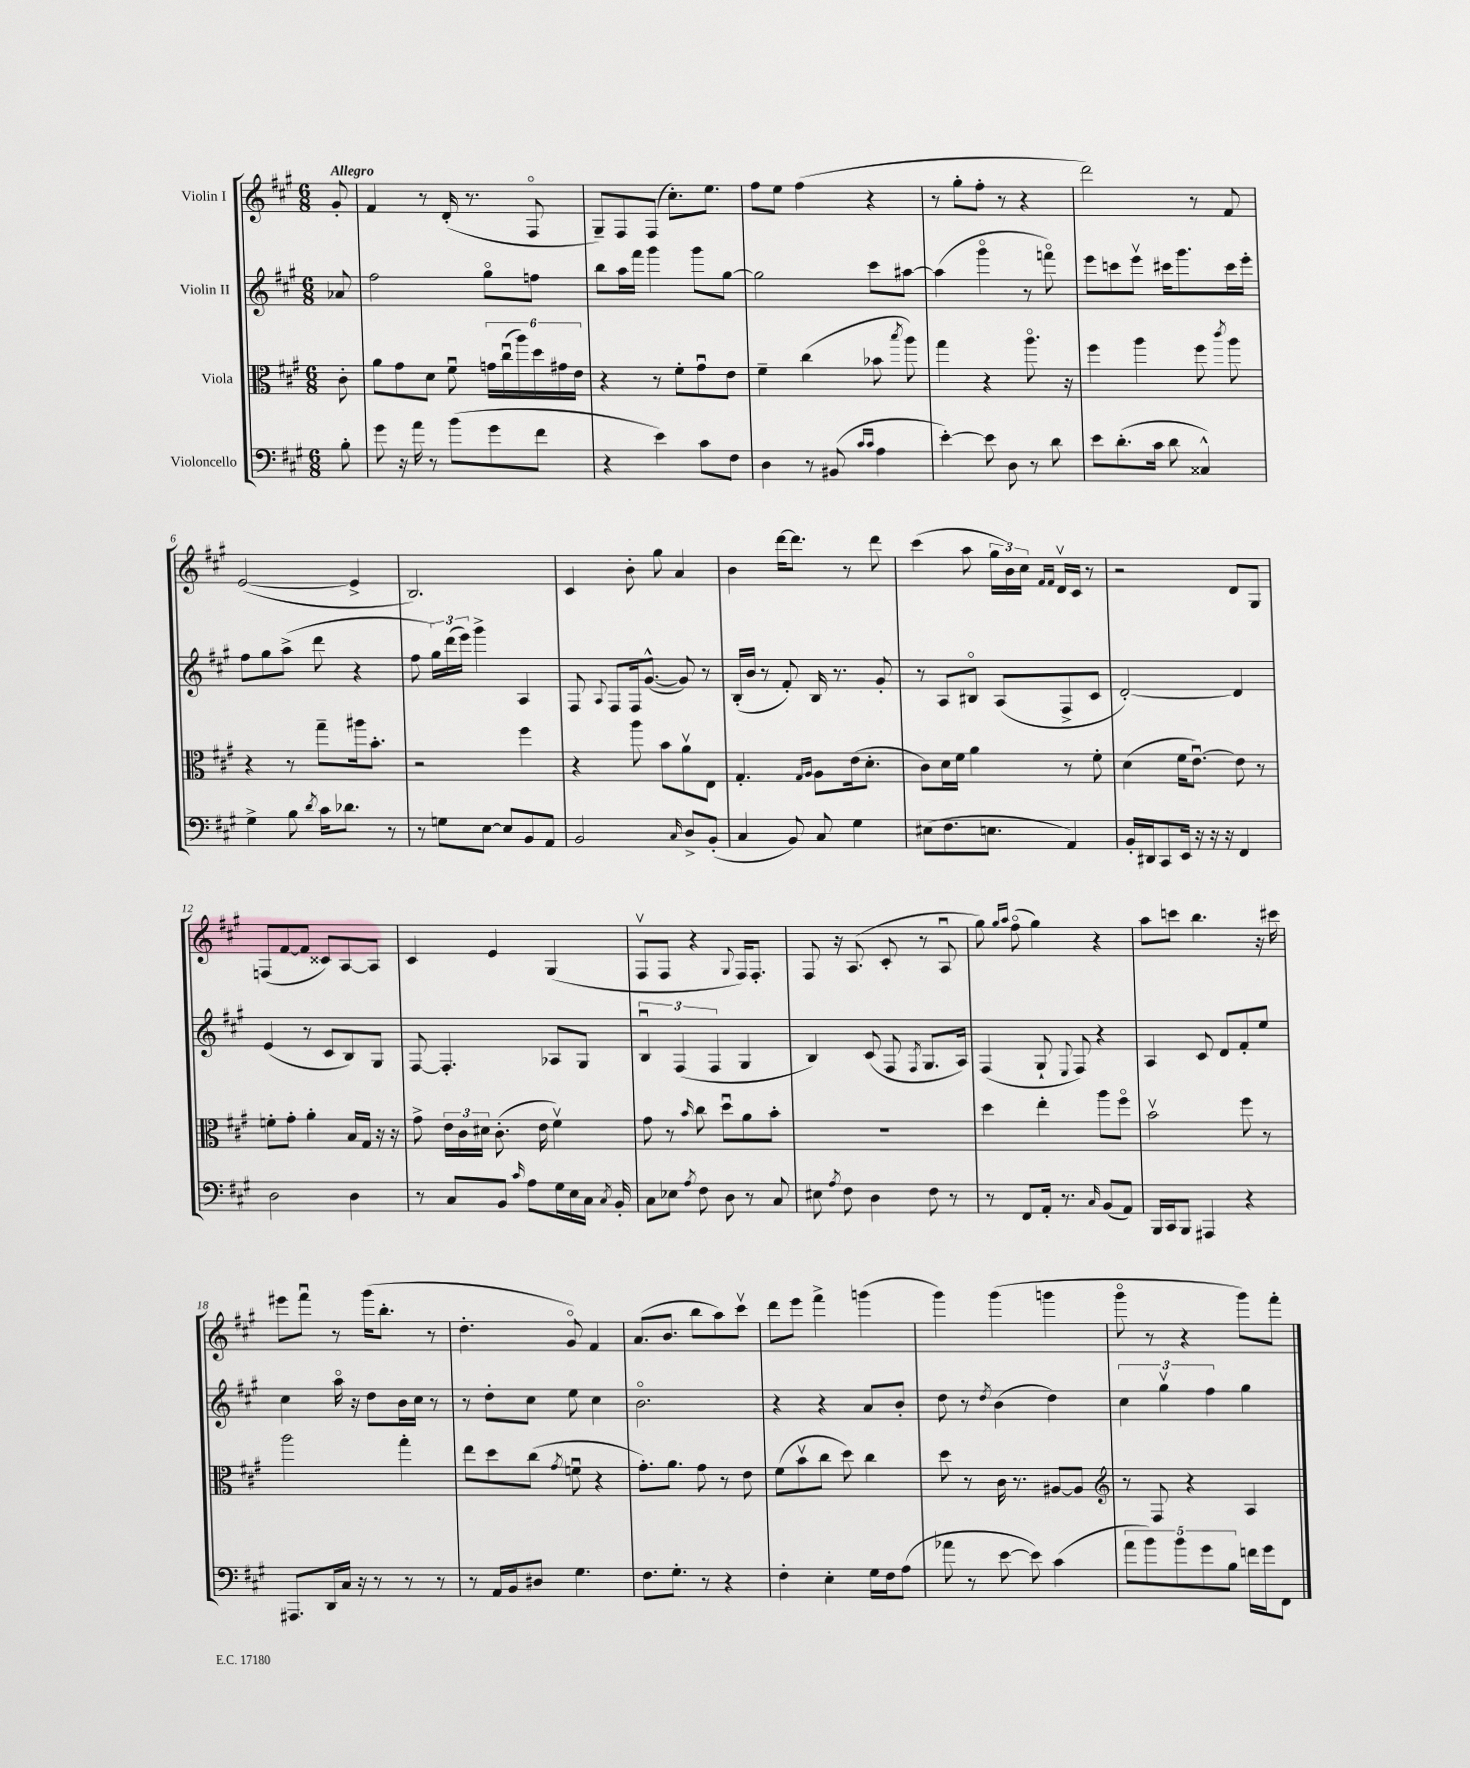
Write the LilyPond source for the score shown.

<<
\new StaffGroup <<
\new Staff = "s0" \with { instrumentName = "Violin I" } {
    \clef treble \key a \major \numericTimeSignature \time 6/8 \partial 8 \tempo "Allegro"
    \autoBeamOff gis'8-. |
    fis'4 r8 d'16-.( r8. fis8\flageolet |
    gis8[--) fis8 fis8]( cis''8.[-.) e''8.] |
    fis''8[ e''8] fis''4( r4 |
    r8 gis''8[-. fis''8]-. r8 r4 |
    d'''2) r8 fis'8 |
    e'2~( e'4-> |
    b2.) |
    cis'4 b'8-. gis''8 a'4 |
    b'4 d'''16[~ d'''8.] r8 d'''8 |
    cis'''4( a''8 \tuplet 3/2 { gis''16[ b'16) cis''16] } \grace { fis'16[ fis'16] } d'16[\upbow cis'16] r8 |
    r2 d'8[ gis8] |
    f8[( fis'8~ fis'8] cisis'8[) a8~ a8] |
    cis'4 e'4 gis4( |
    fis8[\upbow fis8] r4 \appoggiatura { gis8 } fis16[) fis8.]-. |
    fis8 r16 a8.( cis'8-. r8 a8\downbow |
    gis''8) \grace { gis''16[ a''16] } fis''8\flageolet( gis''4) r4 |
    a''8[ c'''8] b''4. r16 cis'''16 |
    eis'''8[ fis'''8]\downbow r8 gis'''16[( b''8.]-. r8 |
    d''4.-. gis'8\flageolet) fis'4 |
    a'8.[( b'8.] b''8[ a''8) cis'''8]\upbow |
    d'''8[ e'''8] fis'''4-> g'''4( |
    gis'''4) gis'''4( g'''4 |
    gis'''8\flageolet r8 r4 gis'''8[) fis'''8]-. \bar "|." |
}
\new Staff = "s1" \with { instrumentName = "Violin II" } {
    \clef treble \key a \major \numericTimeSignature \time 6/8 \partial 8
    \autoBeamOff aes'8 |
    fis''2 gis''8[\flageolet f''8] |
    b''8[ a''16 fis'''16] gis'''4 gis'''8[ gis''8]~ |
    gis''2 cis'''8[ ais''8]~ |
    ais''4( gis'''4\flageolet r8 f'''8\flageolet) |
    e'''8[ c'''8 e'''8]\upbow cis'''16[ gis'''8. cis'''16 e'''16]-. |
    fis''8[ gis''8 a''8]->( d'''8 r4 |
    fis''8 \tuplet 3/2 { gis''16[) d'''16( e'''16]) } gis'''4-> a4 |
    fis8 \appoggiatura { a8 } fis8[ fis16 gis'8.]~-^( gis'8) r8 |
    b16[-.( b'16] r8 fis'8-.) b16 r8. gis'8-. |
    r8 a8[ bis8]\flageolet a8[( fis8-> cis'8] |
    d'2~-.) d'4 |
    e'4( r8 cis'8[ b8) gis8] |
    fis8~ fis4.-. aes8[ gis8] |
    \tuplet 3/2 { b4\downbow fis4( fis4 } gis4 |
    b4) cis'8( fis8 \acciaccatura { fis8 } gis8.[ a16]) |
    fis4( gis8-! \appoggiatura { e8 } fis8) r4 |
    a4 cis'8 d'8[ fis'8-. e''8] |
    cis''4 a''16\flageolet r16 d''8[ b'16 cis''16] r8 |
    r8 d''8[-. cis''8] e''8 cis''4 |
    b'2.\flageolet |
    r4 r4 a'8[ b'8]-. |
    d''8 r8 \acciaccatura { d''8 } b'4( d''4) |
    \tuplet 3/2 { cis''4 gis''4\upbow fis''4 } gis''4 \bar "|." |
}
\new Staff = "s2" \with { instrumentName = "Viola" } {
    \clef alto \key a \major \numericTimeSignature \time 6/8 \partial 8
    \autoBeamOff cis'8-. |
    a'8[ gis'8 d'8] fis'8\downbow \tuplet 6/4 { g'16[ cis''16\downbow( a''16) d''16 gis'16 e'16] } |
    r4 r8 fis'8[-. gis'8\downbow e'8] |
    fis'4-- cis''4( bes'8 \acciaccatura { b''8 } a''8) |
    gis''4 r4 a''8.\flageolet r16 |
    fis''4 a''4 fis''8 \acciaccatura { cis'''8 } a''8 |
    r4 r8 gis''8[-- ais''16 b'8.]-. |
    r2 fis''4 |
    r4 a''8 b'8[ a'8\upbow e8] |
    gis4.-. \grace { gis16[ a16] } a8[ e'16( d'8.]-. |
    cis'8[) d'16 fis'16] a'4 r8 fis'8-. |
    d'4( fis'16[ e'8.]~\downbow) e'8 r8 |
    f'8[-. gis'8]-. a'4-. b16[ gis16] r16 r16 |
    gis'8-> \tuplet 3/2 { e'16[ cis'16 dis'16] } cis'8.-.( e'16 fis'4\upbow) |
    gis'8 r8 \grace { b'16 } cis''8 d''8[\downbow a'8 b'8]-. |
    R2. |
    d''4 e''4-. a''8[ fis''8]\flageolet |
    b'2\upbow fis''8 r8 |
    a''2 gis''4-. |
    e''8[ d''8 cis''8]( \acciaccatura { gis'8 } f'8\downbow r4 |
    gis'8.[-.) a'8.] gis'8 r8 e'8 |
    fis'8[( b'8\upbow cis''8] d''8) cis''4 |
    d''8 r8 cis'16 r8. ais8[~ ais8] |
    \clef treble r8 fis8 r4 a4 \bar "|." |
}
\new Staff = "s3" \with { instrumentName = "Violoncello" } {
    \clef bass \key a \major \numericTimeSignature \time 6/8 \partial 8
    \autoBeamOff b8-. |
    gis'8 r16 a'16 r8 b'8[( gis'8 fis'8] |
    r4 e'4) cis'8[ fis8] |
    d4 r8 bis,8( \grace { cis'16[ cis'16] } a4 |
    e'4~-.) e'8 d8 r8 d'8 |
    e'8[ d'8.-.( cis'16] d'8 cisis4-^) |
    gis4-> b8 \acciaccatura { d'8 } cis'16[ des'8.] r8 |
    r8 g8[ e8]~ e8[ b,8 a,8] |
    b,2 \grace { cis16 } d8[-> b,8]-.( |
    cis4 b,8) cis8 gis4 |
    eis8[( fis8. e8.] a,4) |
    b,16[-. dis,16 cis,8 e,16] r16 r16 r16 fis,4 |
    d2 d4 |
    r8 cis8[ b,8] \grace { cis'16 } a8[ gis16 e16 cis16] \acciaccatura { cis8 } b,16-. |
    cis8[ ees8] \acciaccatura { a8 } fis8 d8 r8 cis8 |
    eis8 \acciaccatura { a8 } fis8 d4 fis8 r8 |
    r8 fis,8[ a,16]-. r8. \grace { cis16 } b,8[( a,8]) |
    b,,16[ cis,16 b,,8] ais,,4 r4 |
    ais,,8.[ d,16 cis16] r16 r8 r8 r8 |
    r8 a,16[ b,16 dis8] gis4. |
    fis8.[ gis8.]-. r8 r4 |
    fis4-. e4-. gis16[ fis16 a8]( |
    aes'8 r8 e'8~ e'8) cis'4( |
    \tuplet 5/4 { a'8[ b'8) b'8 gis'8 b8] } f'16[ gis'16 fis,8] \bar "|." |
}
>>
>>
